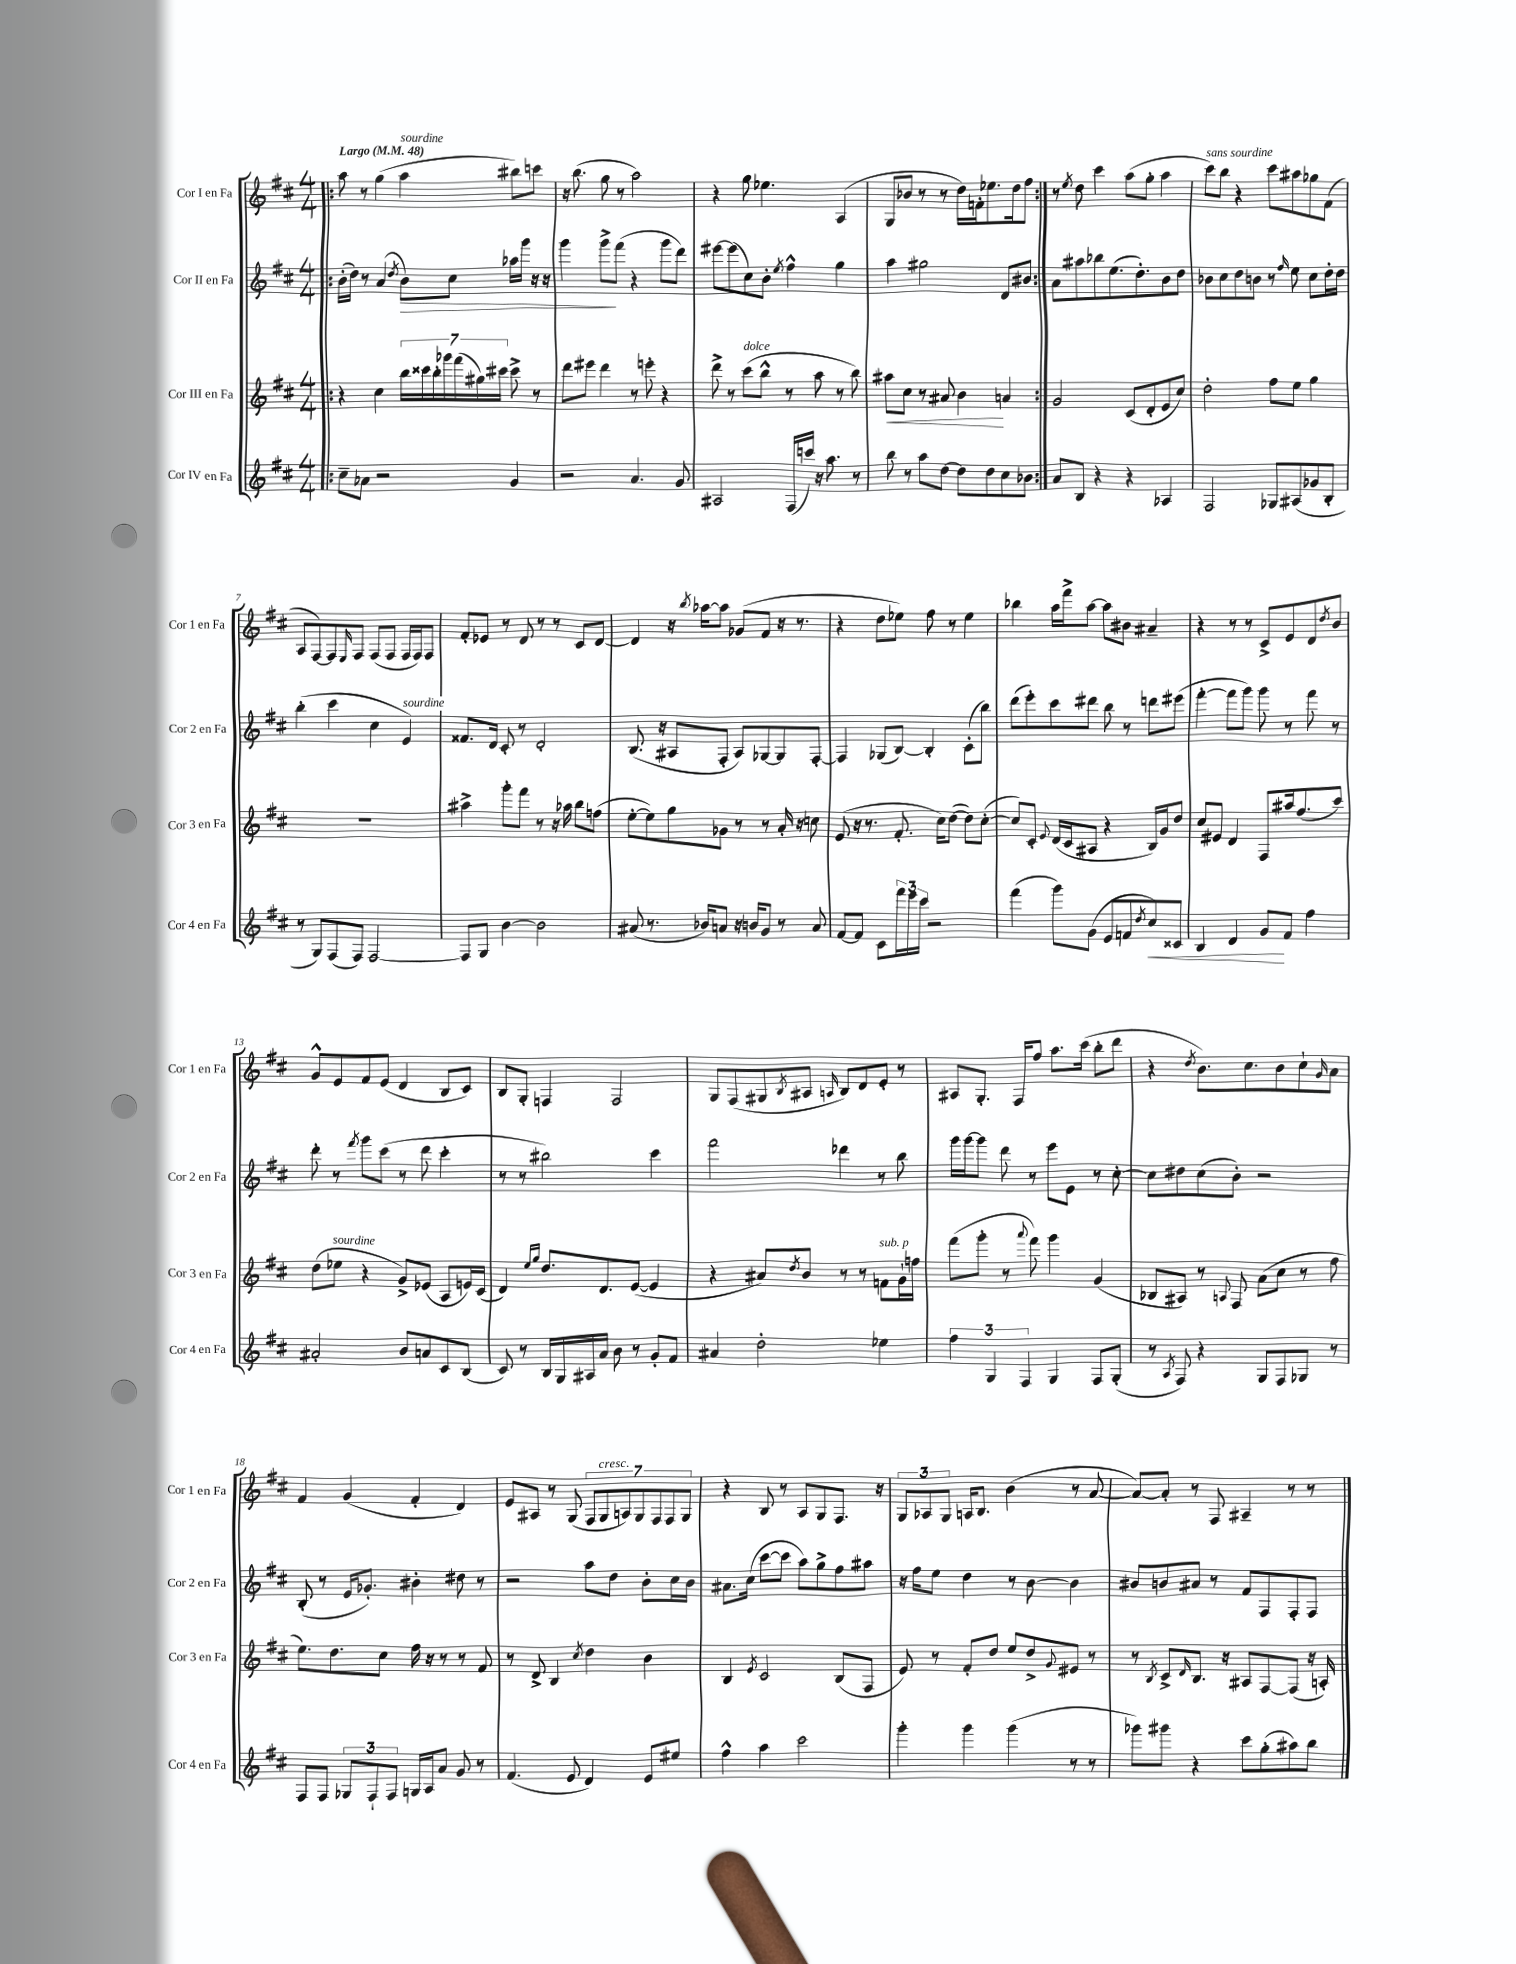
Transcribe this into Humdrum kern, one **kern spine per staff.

**kern	**kern	**kern	**kern
*staff4	*staff3	*staff2	*staff1
*clefG2	*clefG2	*clefG2	*clefG2
*k[f#c#]	*k[f#c#]	*k[f#c#]	*k[f#c#]
*M4/4	*M4/4	*M4/4	*M4/4
*MM48	*MM48	*MM48	*MM48
=!|:	=!|:	=!|:	=!|:
8cc#~	4r	(16b'	8aa
.	.	16dd)	.
8a-	.	8r	8r
2r	4cc#	(4a	(4gg
.	.	8qdd	.
.	28bb	8b)	4aa
.	28ccc##	.	.
.	28bb'	.	.
.	28ggg-	.	.
.	.	8cc#	.
.	(28fff#	.	.
.	28gg#)	.	.
.	28ccc#	.	.
4g	8ccc#^	16aa-	8bb#)
.	.	16ggg	.
.	8r	16r	8ccc
.	.	16r	.
=	=	=	=
2r	8ddd	4ggg	16r
.	.	.	(8.bb
.	8eee#	.	.
.	4ddd	8ggg^	8gg
.	.	(8fff#	8r
4.a	8r	4r	2aa)
.	8eee'	.	.
.	4r	8ggg	.
8g	.	8ddd)	.
=	=	=	=
2A#	8ddd^	[8eee#	4r
.	8r	(8eee#]	.
.	(8ccc#	8cc#)	8gg
.	8bb^^	8b'	4.ee-
.	.	8qee	.
(16F#	8r	4ff#^^	.
16ccc)	.	.	.
16r	8aa	.	.
8.aa	.	.	.
.	8r	4gg	(4A
8r	8bb)	.	.
=	=	=	=
8bb	8aa#	4aa	8G
8r	8cc#	.	8b-
8aa	8r	2gg#	8r
[8dd	8a#	.	8r
8dd]	4b	.	16dd)
.	.	.	16f'
8dd	.	.	8.ee-
8cc#	4a	8d	.
.	.	.	16dd
8b-	.	8b#	8ff#
=:|!	=:|!	=:|!	=:|!
8a	2g	8a	8r
.	.	.	8qee
8B	.	8aa#	8dd
4r	.	8bb-	4ccc#
.	.	(8.ee	.
4r	(8c#	.	(8aa
.	.	8.dd')	.
.	8d'	.	8gg'
4A-	8e	8b	4aa
.	8cc#)	8dd	.
=	=	=	=
2F#	2dd'	8b-	8ccc#)
.	.	8cc#	8bb
.	.	8dd	4r
.	.	8b	.
8G-	8ff#	8r	8ccc#
.	.	16qqff#	.
(8A#	8ee	8ee	8aa#
8g-	4gg	8cc#	8gg-
8B'	.	16dd'	(8f#
.	.	16dd	.
=	=	=	=
8r	1r	(4bb'	8A
8G)	.	.	[8F#)
(8F#	.	4ccc#	8F#]
.	.	.	16qqE
8F#)	.	.	8F#
[2F#	.	4cc#	(8F#
.	.	.	8F#
.	.	4e)	16F#
.	.	.	16F#)
.	.	.	8F#
=	=	=	=
8F#]	4aa#^	8.f##	8f#'
8G	.	.	8e-
.	.	16d	.
[4b	8ggg'	8c#'	8r
.	8fff#	8r	8d
2b]	8r	2d'	8r
.	16r	.	8r
.	16aa-	.	.
.	8bb	.	8c#
.	(8ff	.	[8d
=	=	=	=
(8a#	[8ee'	(8.B	4d]
8.r	8ee])	.	.
.	.	16r	.
.	8gg	8A#	16r
.	.	.	8qbb
16b-)	.	.	[16aa-
8a	8g-	8F#'	8aa-]
16r	8r	8A#)	(8g-
16b	.	.	.
8g	8r	[8G-	8f#
8r	16a'	8G-]	16r
.	16r	.	8.r
8a	8cc	[8F#'	.
=	=	=	=
[8f#	(8e	4F#]	4r
8f#]	16r	.	.
.	8.r	.	.
8c#	.	(8G-	8dd
24fff#	8.f#'	[8B)	8ee-)
24eee	.	.	.
24ccc#	.	.	.
2r	.	4B']	8ff#
.	16cc#)	.	.
.	([8dd	.	8r
.	8dd])	(8c#'	4ee-
.	([8cc#'	8bb)	.
=	=	=	=
(4fff#	8cc#])	(8ddd	4bb-
.	8c#'	8eee')	.
.	8qqe	.	.
8ggg)	(16d	8ccc#	16aa
.	16c#	.	16fff#^
(8g	8A#	8ddd#	[8aa
8e	4r	8bb	8aa]
8f	.	8r	8b#
8qdd	.	.	.
8cc#)	16B)	8ddd	4a#~
.	16g	.	.
8c##	8dd	(8eee#	.
=	=	=	=
4B	8cc#	[4fff#'	4r
.	8e#	.	.
4d	4d	8fff#]	8r
.	.	8ggg)	8r
8g	8F#	8ggg	8c#^
8f#	16aa#	8r	8e
.	(8.ff#	.	.
4ff#	.	8fff#	8d
.	.	.	8qdd
.	8ccc#)	8r	8b
=	=	=	=
2a#'	(8dd	8ddd'	8g^^
.	8ee-	8r	8e
.	.	8qfff#	.
.	4r	8ggg	8f#
.	.	(8ccc#	(8e
8b	8g^)	8r	4d
8a	(8e-	8ddd	.
8c#	8A	4ccc#'	8B
(8B	16e)	.	8c#)
.	(16c#	.	.
=	=	=	=
8c#)	4d)	8r	8B
8r	.	8r	8G'
.	16qqee	.	.
.	16qqgg	.	.
16B	8.dd	2bb#)	4F
16G	.	.	.
16A#	.	.	.
16a	8.d	.	.
8b	.	.	2F
8r	([8e	.	.
8g'	4e]	4ccc#	.
8f#	.	.	.
=	=	=	=
4a#	4r	2fff#	8G
.	.	.	(8F#
2dd'	8a#)	.	8G#
.	8qdd	.	8qB
.	8b	.	8A#
.	.	.	16qqA
.	8r	4ddd-	8B)
.	8r	.	8d
4ee-	8f	8r	8e'
.	16g`	8bb	8r
.	16ff	.	.
=	=	=	=
6ff#	(8fff#	16ggg	8A#
.	.	[16ggg	.
.	8ggg'	8ggg]	8.G'
6G	.	.	.
.	8r	8ddd	.
.	.	.	16F#
6F#	.	.	.
.	8qqaaa	.	.
.	8fff#)	8r	8ff#
4G	4ggg	8eee	8.aa
.	.	8e	.
.	.	.	(16ccc#
8F#	(4g	8r	8bb'
(8G'	.	[8cc#'	8ddd
=	=	=	=
8r	8B-	8cc#]	4r
8qA	.	.	.
8F#)	8A#)	8dd#	.
.	.	.	8qdd
4r	8r	(8cc#	8.b)
.	8qqA	.	.
.	8F#	8b')	.
.	.	.	8.cc#
8G	(8a	2r	.
8F#	8cc#	.	8b
8G-	8r	.	8cc#`
.	.	.	16qqg
8r	8ff#	.	8a
=	=	=	=
8F#	8.ee)	(8B'	4f#
8F#	.	8r	.
.	8.dd	.	.
12G-	.	16e	(4g
.	.	8.g-')	.
12F#`	.	.	.
.	8cc#	.	.
12F#	.	.	.
16G	16ff#	4b#'	4f#'
16A	16r	.	.
8a	8r	.	.
8g	8r	8dd#	4d)
8r	8f#	8r	.
=	=	=	=
(4.f#	8r	2r	8e
.	8d^	.	8A#
.	4B	.	8r
8e	.	.	(8G
.	8qcc#	.	.
4d)	4dd	8aa	14F#
.	.	.	14G
.	.	8dd	.
.	.	.	14A)
.	.	.	14G
8e	4b	8b'	.
.	.	.	14F#
.	.	.	14F#
8ee#	.	16cc#	.
.	.	.	14G
.	.	16b	.
=	=	=	=
4ff#^^	4B	8.a#	4r
.	.	(16cc#	.
.	8qe	.	.
4aa	2c#	[8ccc#	8B
.	.	8ccc#]	8r
2ccc#	.	8aa)	8A
.	.	8gg^	8G
.	(8B	8ff#	8.F#
.	8F#	8aa#	.
.	.	.	16r
=	=	=	=
4ggg'	8e)	16r	12G
.	.	16ff#	.
.	.	.	12A-
.	8r	8ee	.
.	.	.	12G
4ggg	8f#'	4dd	16A
.	.	.	8.B
.	8dd	.	.
(4ggg	8ee	8r	(4b
.	8dd^	[8b	.
.	8qqg	.	.
8r	8e#	4b]	8r
8r	8r	.	[8a
=	=	=	=
8ggg-)	8r	8b#	8a_)
.	8qB	.	.
8ggg#	8c#^	8b	8a']
.	16qqd	.	.
4r	8.B	8a#	8r
.	.	8r	8F#
.	16r	.	.
8ccc#	8A#	8f#	4A#~
(8gg'	[8F#	8F#	.
8aa#)	(8F#]	8F#'	8r
8bb	16r	8F#	8r
.	16A')	.	.
==	==	==	==
*-	*-	*-	*-
